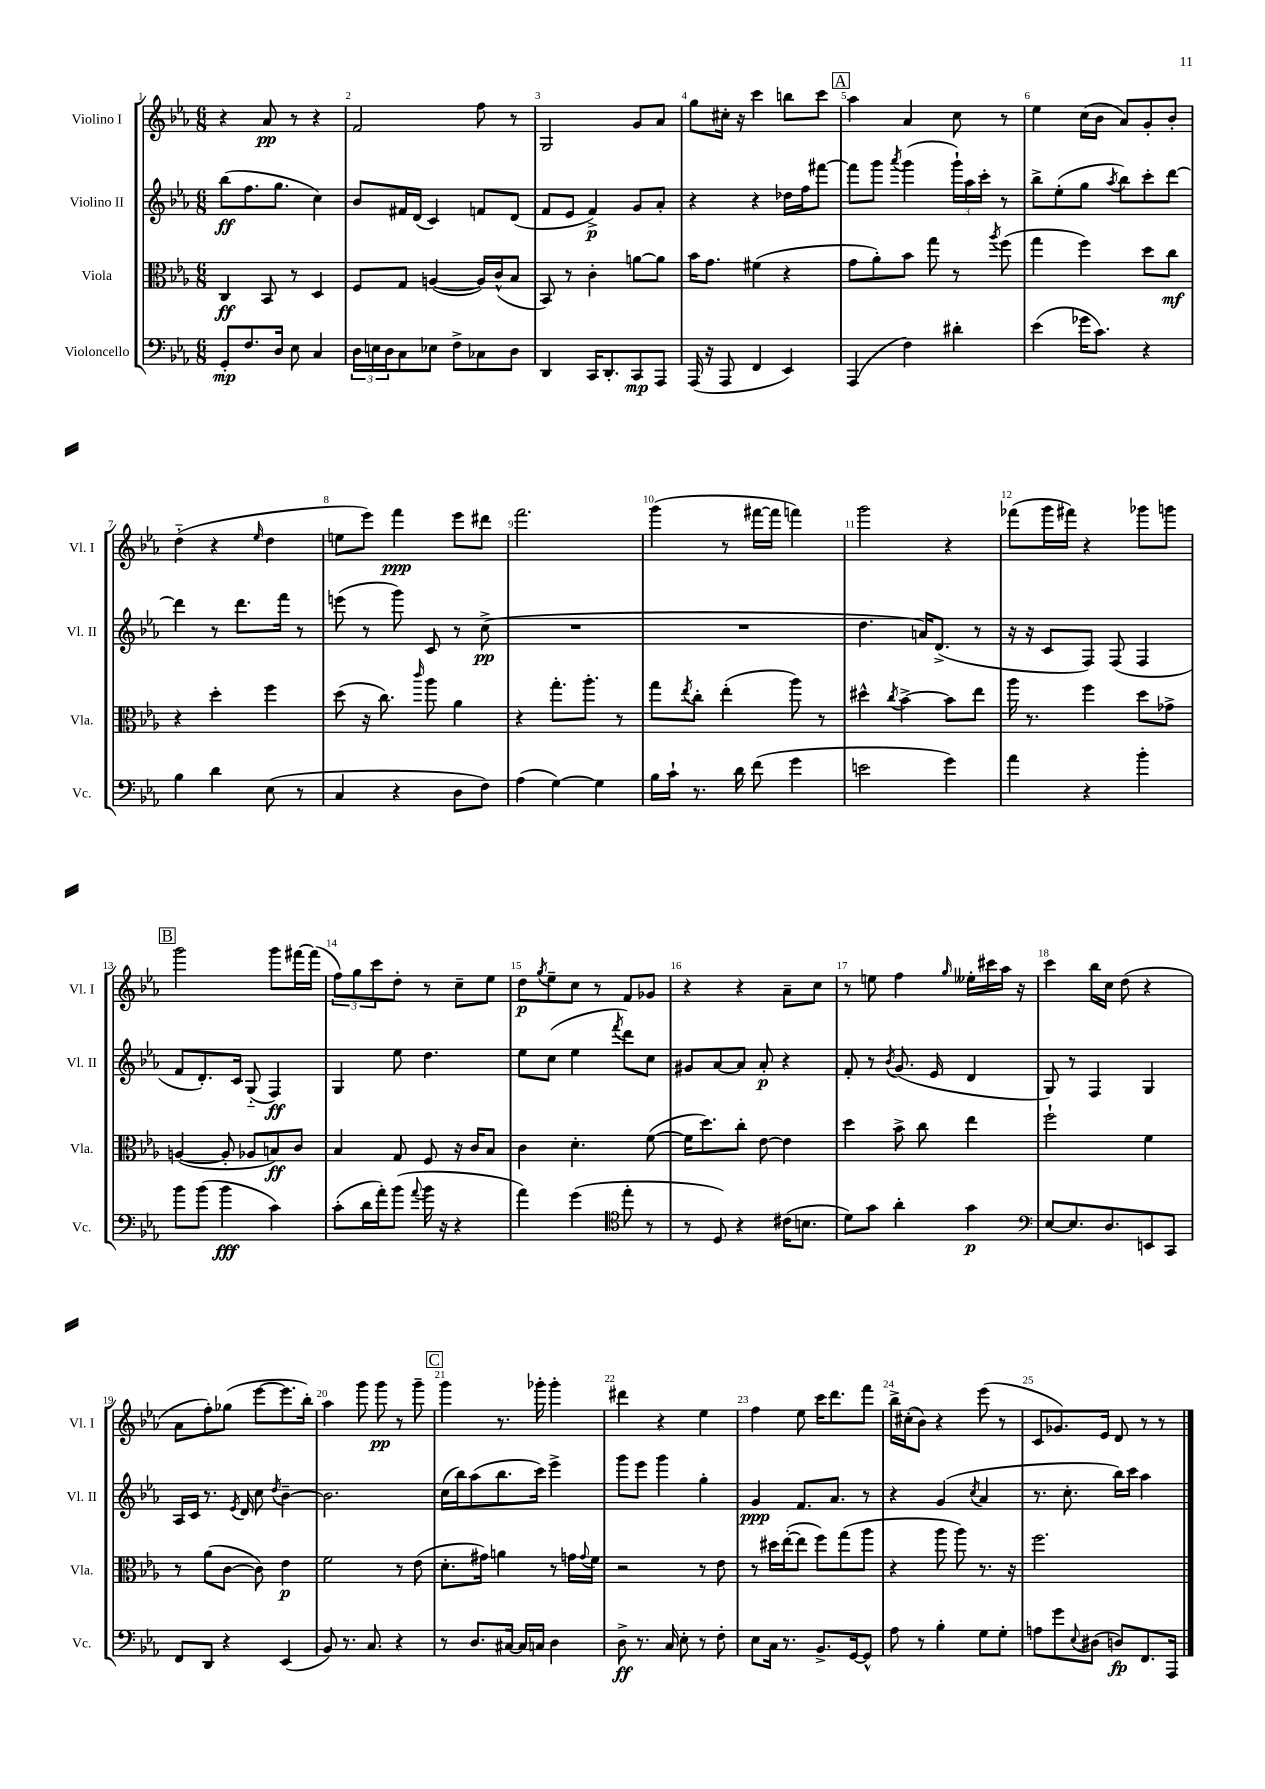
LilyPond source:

<<
\new StaffGroup <<
\new Staff = "s0" \with { instrumentName = "Violino I" shortInstrumentName = "Vl. I" } {
    \clef treble \key ees \major \numericTimeSignature \time 6/8
    r4 aes'8\pp r8 r4 |
    f'2 f''8 r8 |
    g2 g'8 aes'8 |
    g''8 cis''16-. r16 c'''4 b''8 c'''8 |
    \mark \markup { \box "A" } aes''4 aes'4 c''8 r8 |
    ees''4 c''16( bes'16 aes'8) g'8-. bes'8-. |
    d''4-_( r4 \grace { ees''16 } d''4 |
    e''8 ees'''8) f'''4\ppp ees'''8 dis'''8 |
    f'''2. |
    g'''4( r8 fis'''16~ fis'''16 f'''4) |
    g'''2 r4 |
    fes'''8( g'''16 fis'''16) r4 ges'''8 g'''8 |
    \mark \markup { \box "B" } g'''2 g'''8 fis'''16~ fis'''16( |
    \tuplet 3/2 { f''8) g''8 c'''8 } d''8-. r8 c''8-- ees''8 |
    d''8\p \acciaccatura { g''8 } ees''8-- c''8 r8 f'8 ges'8 |
    r4 r4 aes'8-- c''8 |
    r8 e''8 f''4 \grace { g''16 } eeses''16-. cis'''16 aes''16 r16 |
    c'''4 bes''16 c''16 d''8( r4 |
    aes'8 f''8-.) ges''8( ees'''8~ ees'''8. bes''16-.) |
    aes''4 g'''8 g'''8\pp r8 g'''8-- |
    \mark \markup { \box "C" } g'''4 r8. ges'''16-. ges'''4-. |
    dis'''4 r4 ees''4 |
    f''4 ees''8 c'''16 d'''8. f'''8 |
    bes''16-> cis''16-.( bes'8) r4 ees'''8( r8 |
    c'8 ges'8.) ees'16 d'8 r8 r8 \bar "|." |
}
\new Staff = "s1" \with { instrumentName = "Violino II" shortInstrumentName = "Vl. II" } {
    \clef treble \key ees \major \numericTimeSignature \time 6/8
    bes''8\ff( f''8. g''8. c''4) |
    bes'8 fis'16 d'16( c'4) f'8 d'8( |
    f'8 ees'8 f'4->\p) g'8 aes'8-. |
    r4 r4 des''16 f''16 fis'''8~ |
    \mark \markup { \box "A" } fis'''8 g'''8 \acciaccatura { aes'''8 } g'''4( \tuplet 3/2 { g'''16-!) aes''16 c'''16-. } r8 |
    bes''8-> ees''8-.( g''8 \acciaccatura { aes''8 } bes''8) c'''8-. d'''8~ |
    d'''4 r8 d'''8. f'''16 r8 |
    e'''8( r8 g'''8) c'8 r8 c''8->\pp( |
    R2. |
    R2. |
    d''4. a'16) d'8.->( r8 |
    r16 r16 c'8 f8) f8( f4 |
    \mark \markup { \box "B" } f'8 d'8.-.) c'16 g8-_( f4\ff) |
    g4 ees''8 d''4. |
    ees''8 c''8( ees''4 \acciaccatura { f'''8 } d'''8) c''8 |
    gis'8 aes'8~ aes'8 aes'8-.\p r4 |
    f'8-. r8 \acciaccatura { bes'8 } g'8.( ees'16 d'4 |
    g8) r8 f4 g4 |
    aes16 c'16 r8. \acciaccatura { ees'8 } d'16 c''8 \acciaccatura { d''8 } bes'4~-- |
    bes'2. |
    \mark \markup { \box "C" } c''16( bes''16) aes''8( bes''8. c'''16) ees'''4-> |
    g'''8 ees'''8 g'''4 g''4-. |
    g'4\ppp f'8. aes'8. r8 |
    r4 g'4( \acciaccatura { c''8 } aes'4 |
    r8. c''8.-. bes''16) c'''16 aes''4 \bar "|." |
}
\new Staff = "s2" \with { instrumentName = "Viola" shortInstrumentName = "Vla." } {
    \clef alto \key ees \major \numericTimeSignature \time 6/8
    c4\ff bes,8 r8 d4 |
    f8 g8 a4~( a16) c'16-^( bes8 |
    bes,8) r8 c'4-. a'8~ a'8 |
    bes'16 g'8. fis'4( r4 |
    \mark \markup { \box "A" } g'8 aes'8-.) bes'8 g''8 r8 \acciaccatura { aes''8 } f''8( |
    g''4 f''4) d''8 c''8\mf |
    r4 d''4-. f''4 |
    d''8( r16 c''8.) \grace { c'''16 } aes''8 aes'4 |
    r4 g''8.-. aes''8.-. r8 |
    g''8 \acciaccatura { ees''8 } c''8-. ees''4-.( aes''8) r8 |
    dis''4-^ \acciaccatura { c''8 } bes'4~-> bes'8 ees''8 |
    aes''16 r8. f''4 d''8 ges'8-> |
    \mark \markup { \box "B" } a4~( a8-. aes8 b8\ff) c'8 |
    bes4 g8 f8 r16 c'16 bes8 |
    c'4 d'4.-. f'8~( |
    f'16 d''8.) c''8-. ees'8~ ees'4 |
    d''4 bes'8-> c''8 ees''4 |
    f''2-! f'4 |
    r8 aes'8( c'8~ c'8) ees'4\p |
    f'2 r8 ees'8( |
    \mark \markup { \box "C" } d'8.-. gis'16) a'4 r8 g'16 \appoggiatura { g'8 } f'16 |
    r2 r8 ees'8 |
    r8 dis''16 ees''16~-.( ees''8 f''8) g''8( aes''8 |
    r4 aes''8 aes''8) r8. r16 |
    f''2. \bar "|." |
}
\new Staff = "s3" \with { instrumentName = "Violoncello" shortInstrumentName = "Vc." } {
    \clef bass \key ees \major \numericTimeSignature \time 6/8
    g,8-.\mp f8. d16 ees8 c4 |
    \tuplet 3/2 { d16 e16 d16 } c8 ees8 f8-> ces8 d8 |
    d,4 c,16 d,8.-. c,8\mp aes,,8 |
    aes,,16( r16 aes,,8 f,4 ees,4) |
    \mark \markup { \box "A" } aes,,4( f4) dis'4-. |
    ees'4( ges'16 c'8.) r4 |
    bes4 d'4 ees8( r8 |
    c4 r4 d8 f8) |
    aes4( g4~) g4 |
    bes16 c'16-! r8. d'16 f'8( g'4 |
    e'2 g'4) |
    aes'4 r4 bes'4-. |
    \mark \markup { \box "B" } bes'8 bes'8( bes'4\fff c'4) |
    c'8-.( d'16 aes'16-.) bes'8( \appoggiatura { aes'8 } bes'16 r16 r4 |
    aes'4) g'4( \clef tenor ees''8-. r8 |
    r8 d8) r4 cis'16( b8. |
    d'8) g'8 aes'4-. g'4\p |
    \clef bass ees8~ ees8. d8. e,8 c,8 |
    f,8 d,8 r4 ees,4( |
    bes,8) r8. c8. r4 |
    \mark \markup { \box "C" } r8 d8. cis16~ cis16 c16 d4 |
    d8->\ff r8. c16 ees8-. r8 f8-. |
    ees8 c16 r8. bes,8.-> g,16~ g,8-^ |
    aes8 r8 bes4-. g8 g8-. |
    a8 g'8 \appoggiatura { ees8 } dis8( d8\fp) f,8. aes,,16 \bar "|." |
}
>>
>>
\layout { \context { \Score \override BarNumber.break-visibility = ##(#f #t #t) barNumberVisibility = #all-bar-numbers-visible } }
